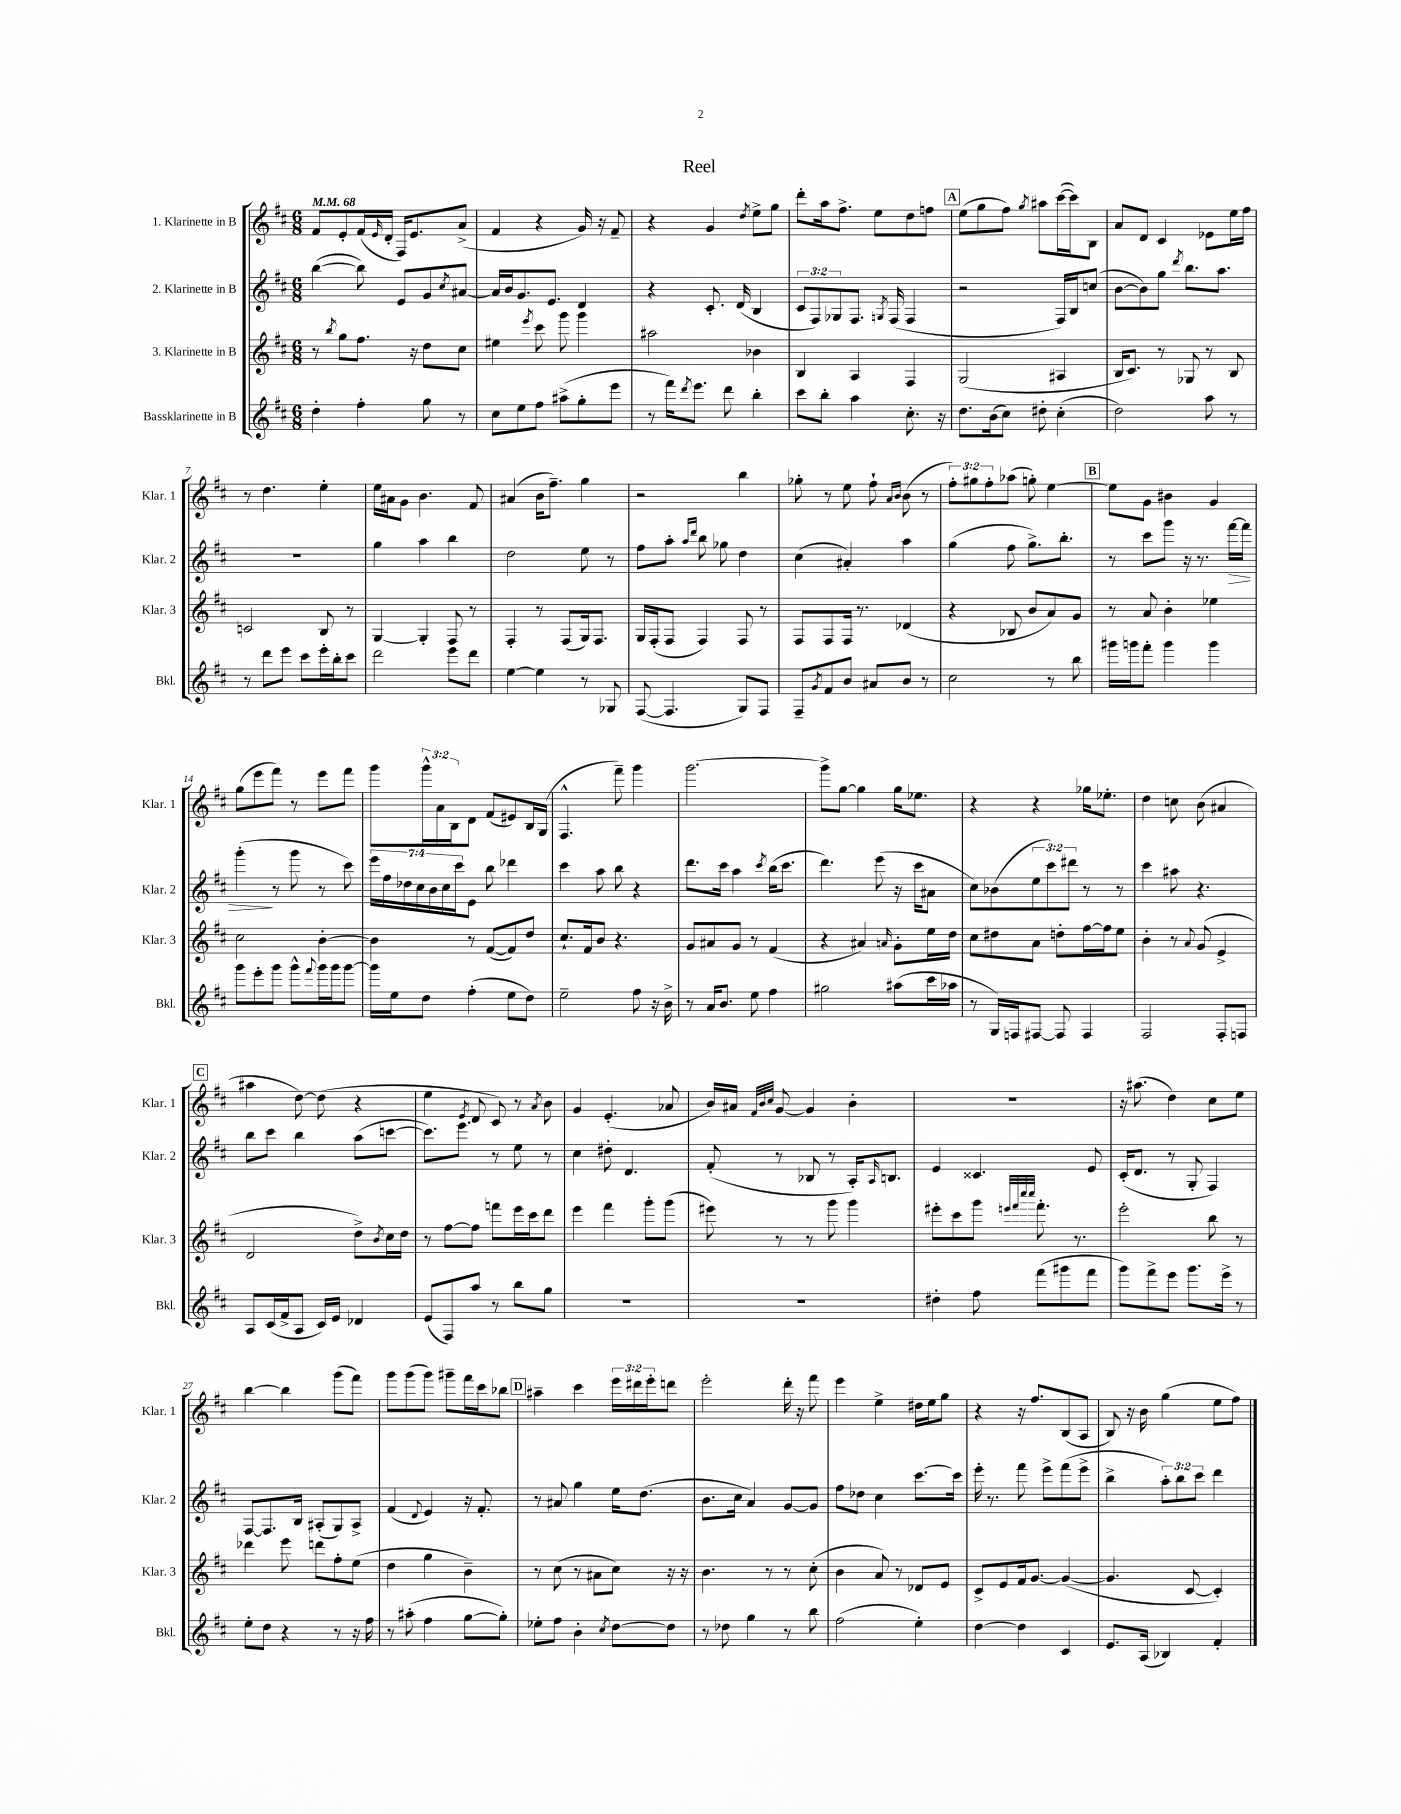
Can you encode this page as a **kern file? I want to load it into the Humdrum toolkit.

**kern	**kern	**kern	**dynam	**kern
*part4	*part3	*part2	*part2	*part1
*staff4	*staff3	*staff2	*staff2	*staff1
*I"Bassklarinette in B	*I"3. Klarinette in B	*I"2. Klarinette in B	*	*I"1. Klarinette in B
*I'Bkl.	*I'Klar. 3	*I'Klar. 2	*	*I'Klar. 1
*clefG2	*clefG2	*clefG2	*	*clefG2
*k[f#c#]	*k[f#c#]	*k[f#c#]	*	*k[f#c#]
*M6/8	*M6/8	*M6/8	*	*M6/8
*MM68	*MM68	*MM68	*	*MM68
=1	=1	=1	=1	=1
4dd'\	8r	([4bb\	.	8f#/L
.	8qbb/	.	.	.
.	8gg\L	.	.	8e'/
4ff#'\	8.ff#\J	8bb\])	.	(16f#/L
.	.	.	.	16qqe/
.	.	.	.	16d'/JJ
.	.	8e/L	.	16F#/KL)
.	16r	.	.	8.e/
8gg\	8dd\L	8g/	.	.
.	.	8qcc#/	.	.
8r	8cc#\J	[8a#X/J	.	(8a^/J
=2	=2	=2	=2	=2
8cc#\L	4ee#X\	16a#/LL]	.	4f#/
.	.	16b/J	.	.
8ee\	.	8.g/	.	.
.	8qeee/	.	.	.
8ff#\J	8ccc#\	.	.	4r
.	.	8.e/J	.	.
(8aa#X^\L	8ggg\	.	.	.
8gg'\	4ggg\	4d/	.	16g/)
.	.	.	.	16r
8eee\J	.	.	.	8f#~/
=3	=3	=3	=3	=3
8r	2aa#X\	4r	.	4r
16fff#\KL)	.	.	.	.
8qddd/	.	.	.	.
8.eee\J	.	.	.	.
.	.	8.c#'/	.	4g/
8ddd\	.	.	.	.
.	.	(16d/	.	.
.	.	.	.	8qdd/
4bb'\	4b-X\	4B/	.	8ee^\L
.	.	.	.	8gg\J
=4	=4	=4	=4	=4
8ccc#\L	4B/	12c#/L	.	8ddd'\L
.	.	12F#/)	.	.
8bb'\J	.	.	.	16aa\k
.	.	12G-X/	.	.
.	.	.	.	8.ff#^\J
4aa\	4A/	8.F#/J	.	.
.	.	.	.	8ee\L
.	.	8qGn/	.	.
.	.	(16F#/	.	.
8.cc#'\	4F#/	4F#/	.	8dd\
.	.	.	.	8ffn\J
16r	.	.	.	.
!!LO:REH:place=s1:t=A
=5	=5	=5	=5	=5
8.dd\L	(2G/	2r	.	(8ee\L
.	.	.	.	8gg\
(16b\k	.	.	.	.
8cc#\J)	.	.	.	8ff#\J)
.	.	.	.	8qgg/
8dd#X'\	.	.	.	8aa#X\L
(4cc#'\	4A#X/	16F#/LL)	.	([16ccc#\L
.	.	16B/J	.	16ccc#\J])
.	.	(8ccn/J	.	8B\J
=6	=6	=6	=6	=6
2dd\)	16B/KL	[8b\L	.	8a/L
.	8.c#/J)	.	.	.
.	.	8b\])	.	8d/J
.	8r	8gg\J	.	4c#/
.	.	8qddd/	.	.
.	8G-X/	8.bb\L	.	.
8aa\	8r	.	.	8e-X\L
.	.	8.aa\J	.	.
8r	8B/	.	.	16ee\L
.	.	.	.	16ff#\JJ
!!LO:LB:g=z
=7	=7	=7	=7	=7
8r	2cn/	2.r	.	8r
8ddd\L	.	.	.	4.dd\
8eee\J	.	.	.	.
8ccc#\L	.	.	.	.
16eee'\L	8B/	.	.	4ee'\
16bb'\J	.	.	.	.
8ccc#\J	8r	.	.	.
=8	=8	=8	=8	=8
2ddd\	[4G/	4gg\	.	16ee\LL
.	.	.	.	16a#X\J
.	.	.	.	8g\J
.	4G'/]	4aa\	.	4.b\
8eee\L	8F#/	4bb\	.	.
8ddd\J	8r	.	.	8f#/
=9	=9	=9	=9	=9
[4ee\	4F#'/	2dd\	.	(4a#X/
4ee\]	8r	.	.	16b\KL
.	.	.	.	8.ff#~\J)
.	(8F#/L	.	.	.
8r	16G/k)	8ee\	.	4gg\
.	8.F#/J	.	.	.
8G-X/	.	8r	.	.
=10	=10	=10	=10	=10
([8F#/	16G/LL	8ff#\L	.	2r
.	(16F#'/J	.	.	.
4.F#/]	8F#/J	8aa'\J	.	.
.	.	16qqaa/LL	.	.
.	.	16qqddd/JJ	.	.
.	4F#/)	8bb\	.	.
.	.	8gg-X\	.	.
8G/L)	8F#/	4dd\	.	4bb\
8F#/J	8r	.	.	.
=11	=11	=11	=11	=11
8F#~/L	8F#/L	(4cc#\	.	8gg-X'\
8qg/	.	.	.	.
8f#/	8F#/	.	.	8r
8b/J	16F#/Jk	4a#X'/)	.	8ee\
.	8.r	.	.	.
8a#X/L	.	.	.	8ff#`\
.	.	.	.	16qqa/LL
.	.	.	.	16qqb/JJ
8b/J	(4d-X/	4aa\	.	(8b\
8r	.	.	.	8r
=12	=12	=12	=12	=12
2cc#\	4r	(4gg\	.	12ff#'\L)
.	.	.	.	12gg#X\
.	.	.	.	12ff#'\
.	8B-X/	8ff#\	.	(8aa-X\J
.	8b/L	8.gg^\L)	.	8ggn'\)
8r	8a/)	.	.	[4ee\
.	.	8.bb'\J	.	.
8bb\	8g/J	.	.	.
!!LO:REH:place=s1:t=B
=13	=13	=13	=13	=13
16ggg#X\LL	8r	8r	.	8ee\L]
16gggn\J	.	.	.	.
8fff#'\J	8a/	8ccc#\L	.	8g\J
4ggg\	4b'\	8ggg\J	.	4b#X\
.	.	16r	.	.
.	.	8.r	.	.
4ggg\	4ee-X\	.	.	4g/
!	!	!	!LO:HP:b	!
.	.	[16fff#\LL	>	.
.	.	16fff#\JJ]	.	.
!!LO:LB:g=z
=14	=14	=14	=14	=14
8ggg\L	2cc#\	(4ggg'\	.	(8gg\L
8eee'\	.	.	.	8eee\
8ggg\J	.	8r	]	8fff#\J)
8ggg^^\L	.	8ggg\	.	8r
8qqfff#/	.	.	.	.
16ggg\L	[4b'\	8r	.	8eee\L
16ggg\J	.	.	.	.
[8ggg\J	.	8ccc#\)	.	8fff#\J
=15	=15	=15	=15	=15
16ggg\LL]	4b\]	28eee\LL	.	8ggg\L
.	.	28ff#\	.	.
16ee\J	.	.	.	.
.	.	28dd-X\	.	.
.	.	28cc#\	.	.
8dd\J	.	.	.	24ggg^^\L
.	.	28b\	.	.
.	.	.	.	24a\
.	.	28cc#\	.	.
.	.	.	.	24B\J
.	.	28ccc#\J	.	.
(4ff#'\	8r	8e\J	.	8d\J
.	([8f#/L	8bb\	.	(8f#/L
8ee\L	8f#/])	4ddd-X\	.	8e#X/)
8dd\J)	8dd/J	.	.	16B/L
.	.	.	.	(16G/JJ
=16	=16	=16	=16	=16
2ee~\	8.cc#`/L	4ccc#\	.	4.F#^^/
.	16f#/k	.	.	.
.	8b/J	8aa\	.	.
.	4.r	8bb\	.	8fff#~\)
8ff#\	.	4r	.	4ggg\
16r	.	.	.	.
16b^\	.	.	.	.
=17	=17	=17	=17	=17
8r	8g/L	8.ddd\L	.	[2.ggg\
16a/KL	8a#X/	.	.	.
8.b/J	.	16ccc#\Jk	.	.
.	8g/J	4aa\	.	.
8ee\	8r	.	.	.
.	.	8qccc#/	.	.
4ff#\	(4f#/	(16bb\KL	.	.
.	.	8.ccc#\J	.	.
=18	=18	=18	=18	=18
2gg#X\	4r	4.ddd\)	.	8ggg^\L]
.	.	.	.	[8gg\J
.	4a#X/)	.	.	4gg\]
.	.	(8eee\	.	.
.	16qqan/	.	.	.
(8aa#X\L	8g'\L	16r	.	16gg\KL
.	.	16ccc#\KL	.	8.ee-X\J
16ccc#\L	16ee\L	8a#X\J	.	.
16aa-X\JJ	16dd\JJ	.	.	.
=19	=19	=19	=19	=19
8r	8cc#\L	8cc#\L)	.	4r
16G/LL)	8dd#X\	(8b-X\	.	.
16Fn/J	.	.	.	.
[8F#X/J	8a\J	12ee\	.	4r
.	.	12ccc#\)	.	.
8F#/]	8ddn'\L	.	.	.
.	.	12ddd#X\J	.	.
4F#/	[16ff#\L	8r	.	16gg-X\KL
.	16ff#\J]	.	.	8.ee-X'\J
.	8ee\J	8r	.	.
=20	=20	=20	=20	=20
2F#/	4b'\	4ccc#\	.	4dd\
.	8r	8aa#X\	.	8ccn\
.	8qqa/	.	.	.
.	(8g/	4.r	.	(8b\
8F#'/L	4e^/	.	.	4a#X/
8Fn/J	.	.	.	.
!!LO:LB:g=z
!!LO:REH:place=s1:t=C
=21	=21	=21	=21	=21
8A/L	2d/	8bb\L	.	4aa#X\
(16c#/L	.	8ccc#\J	.	.
16f#^/J	.	.	.	.
8A/J	.	4bb\	.	[8dd\)
16c#/LL)	.	.	.	(8dd\]
16e/JJ	.	.	.	.
4d-X/	8dd^\L)	(8aa\L	.	4r
.	8qb/	.	.	.
.	16cc#\L	[8cccn\J	.	.
.	16dd\JJ	.	.	.
=22	=22	=22	=22	=22
(8e/L	8r	8.ccc\L])	.	4ee\
8F#/)	[8ff#\L	.	.	.
.	.	8.eee\J	.	.
.	.	.	.	8qe/
8aa/J	8ff#\J]	.	.	8d/
8r	8fffn\L	8r	.	8c#/)
8bb\L	16eee\L	8ee\	.	8r
.	16ccc#\J	.	.	.
.	.	.	.	8qa/
8gg\J	8ddd\J	8r	.	8b\
=23	=23	=23	=23	=23
2.r	4eee\	4cc#\	.	4g/
.	4fff#\	8dd#X'\	.	(4.e'/
.	.	4.d/	.	.
.	8ggg'\L	.	.	.
.	(8ggg\J	.	.	8a-X/
=24	=24	=24	=24	=24
2.r	8eee#X\)	(8f#'/	.	16b/LL)
.	.	.	.	16a#X/JJ
.	.	.	.	32qqf#/LLL
.	.	.	.	32qqb/
.	.	.	.	32qqcc#/JJJ
.	8r	8r	.	[8g/
.	8r	8B-X/	.	4g/]
.	8ggg\	8r	.	.
.	4ggg\	16A'/KL)	.	4b'\
.	.	16qqA/	.	.
.	.	8.Bn/J	.	.
=25	=25	=25	=25	=25
4dd#X'\	8eee#X'\L	4e/	.	2.r
.	8ccc#\	.	.	.
8ff#\	8ggg\J	4.c##X/	.	.
.	32qqeeen/LLL	.	.	.
.	32qqfff#/	.	.	.
.	32qqcccc#/	.	.	.
.	32qqcccc#/JJJ	.	.	.
(8fff#\L	8.fff#'\	.	.	.
8ggg#X\	.	.	.	.
.	8.r	.	.	.
8fff#\J	.	8e/	.	.
=26	=26	=26	=26	=26
8ggg\L)	2eee'\	(16c#'/KL	.	16r
.	.	8.d/J	.	(8.aa#X\
8fff#^\	.	.	.	.
8eee\J	.	8r	.	4dd\)
8.ggg\L	.	8G'/	.	.
.	8bb\	4F#/)	.	8cc#\L
16eee^\Jk	.	.	.	.
8r	8r	.	.	8ee\J
!!LO:LB:g=z
=27	=27	=27	=27	=27
8ee'\L	4ddd-X\	[8F#/L	.	[4bb\
8dd\J	.	8.F#/]	.	.
4r	8eee\	.	.	4bb\]
.	.	16B/Jk	.	.
.	8dddn\L	(8A#X'/L	.	.
8r	8ff#'\	8G/)	.	(8ggg\L
16r	(8ee\J	8A#^/J	.	8fff#\J)
16ff#\	.	.	.	.
=28	=28	=28	=28	=28
8r	4dd\	(4f#/	.	8ggg\L
(8aa#X'\	.	.	.	(8ggg\
.	.	8qqd/	.	.
4ff#\	4gg\	4e/)	.	8ggg\J)
.	.	.	.	8ggg#X~\L
[8gg\L	4b~\)	16r	.	16fff#\L
.	.	8.f#'/	.	16ccc#\J
8gg'\J])	.	.	.	8bb-X\J
!!LO:REH:place=s1:t=D
=29	=29	=29	=29	=29
8ee-X'\L	8r	8r	.	4aa#X~\
8ff#\J	(8cc#\	8a#X/	.	.
4b'\	8r	4gg\	.	4ccc#\
.	8a#X\L	.	.	.
8qcc#/	.	.	.	.
[8dd\L	8cc#\J)	16ee\KL	.	24eee\LL
.	.	.	.	24ddd#X\
.	.	(8.dd\J	.	.
.	.	.	.	24eee'\J
8dd\J]	16r	.	.	8dddn\J
.	16r	.	.	.
=30	=30	=30	=30	=30
8r	4.b\	8.b\L	.	2eee'\
8dd-X\	.	.	.	.
.	.	16cc#\Jk	.	.
4gg\	.	4a/)	.	.
.	8r	.	.	.
8r	8r	[8g/L	.	16ddd'\
.	.	.	.	16r
8bb\	(8cc#'\	8g/J]	.	8fff#\
=31	=31	=31	=31	=31
(2ff#\	4b\	8ff#\L	.	4eee\
.	.	8dd-X\J	.	.
.	8a/)	4cc#\	.	4ee^\
.	8r	.	.	.
4ee'\)	8d-X/L	[8.ccc#\L	.	16dd#X\LL
.	.	.	.	16ee\J
.	8e/J	.	.	8gg\J
.	.	16ccc#\Jk]	.	.
=32	=32	=32	=32	=32
[4dd\	8c#^/L	16eee'\	.	4r
.	.	8.r	.	.
.	8e/	.	.	.
4dd\]	16f#/k	8fff#\	.	16r
.	[8.g/J	.	.	8.ff#/L
.	.	8eee^\L	.	.
4c#/	(4g/_	(8fff#\	.	(8B/
.	.	8eee^\J	.	8A/J
=33	=33	=33	=33	=33
8.e/L	4.g/]	4bb^\	.	8B/)
.	.	.	.	16r
(16A/Jk	.	.	.	16b\
4B-X/)	.	12aa'\L)	.	(4gg\
.	.	12bb\	.	.
.	[8c#/	.	.	.
.	.	12ccc#\J	.	.
4f#'/	4c#'/])	4ddd\	.	8ee\L
.	.	.	.	8ff#\J)
==	==	==	==	==
*-	*-	*-	*-	*-
